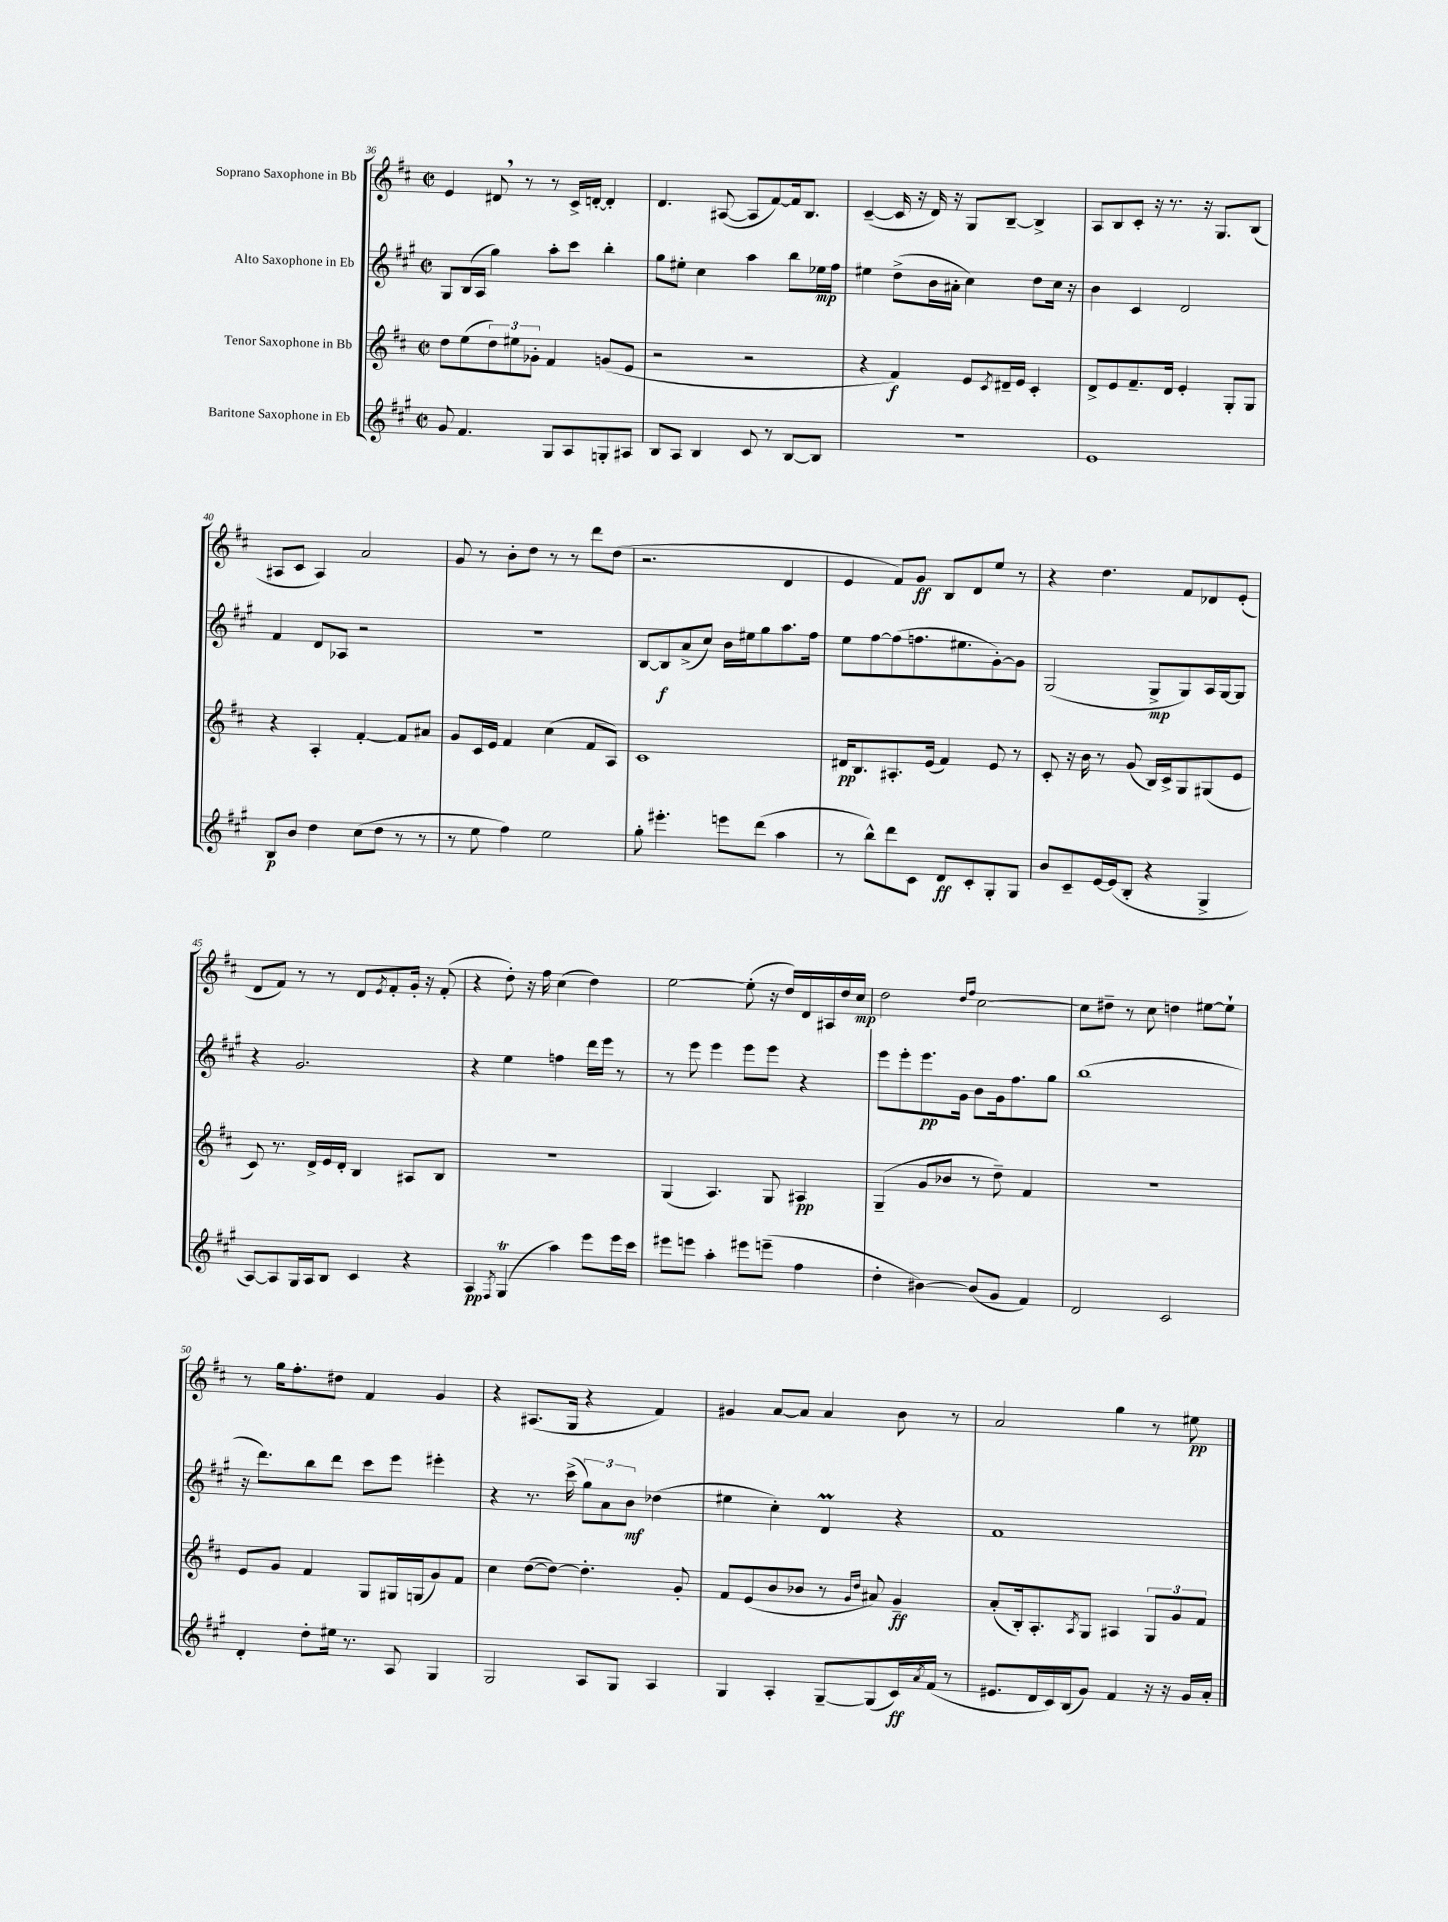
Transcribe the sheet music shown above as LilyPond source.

<<
\new StaffGroup <<
\new Staff = "s0" \with { instrumentName = "Soprano Saxophone in Bb" } {
    \clef treble \key d \major \defaultTimeSignature \time 2/2
    e'4 dis'8 \breathe r8 r8 cis'16-> d'16~-. d'4-. |
    d'4. ais8~( ais8 fis'8~) fis'16 b8. |
    cis'4~--( cis'16 r16 d'16) r16 g8 b8~-- b4-> |
    a8 b8 cis'8-. r16 r8. r16 g8. b8( |
    ais8 cis'8 ais4) a'2 |
    g'8 r8 b'8-. d''8 r8 r8 d'''8 d''8( |
    r2. d'4 |
    e'4 fis'8) g'8\ff b8 d'8 e''8 r8 |
    r4 d''4. fis'8 des'8 e'8-.( |
    d'8 fis'8) r8 r8 d'8 \acciaccatura { e'8 } fis'8-. g'16-. r16 fis'8-.( |
    r4 d''8-.) r16 fis''16 cis''4( d''4) |
    e''2~ e''8-.( r16 d''16) d'16 ais16 d''16 cis''16\mp |
    d''2 \grace { d''16 fis''16 } cis''2~ |
    cis''8 dis''8-- r8 cis''8 d''4 eis''8~ eis''8-! |
    r8 g''16 fis''8.-. dis''8 fis'4 g'4 |
    r4 ais8.( g16 r4 fis'4) |
    gis'4 a'8~ a'8 a'4 b'8 r8 |
    a'2 g''4 r8 eis''8\pp \bar "|." |
}
\new Staff = "s1" \with { instrumentName = "Alto Saxophone in Eb" } {
    \clef treble \key a \major \defaultTimeSignature \time 2/2
    gis8 b16( a16 gis''4) a''8-. cis'''8 b''4-. |
    gis''8 eis''8-. cis''4 a''4 b''8 ees''16\mp fis''16 |
    eis''4 d''8->( b'16 ais'16-. cis''4) d''8 cis''16 r16 |
    b'4 cis'4 d'2 |
    fis'4 d'8 aes8 r2 |
    R1 |
    b8~ b8\f a'8->( cis''8) b'16 eis''16 gis''8 a''8. fis''16 |
    e''8 fis''8~ fis''8( f''8. eis''8. gis'8~-.) gis'8 |
    gis2( gis8->\mp gis8) a16 gis16~ gis8 |
    r4 gis'2. |
    r4 e''4 f''4 d'''16 e'''16 r8 |
    r8 e'''8 e'''4 e'''8 e'''8 r4 |
    e'''8 e'''8-. e'''8.\pp gis'16 b'8 gis'16 fis''8. gis''8 |
    b''1( |
    r16 d'''8.) b''8 d'''8 cis'''8 e'''8 eis'''4-. |
    r4 r8. cis'''16->( \tuplet 3/2 { gis''8) a'8 b'8\mf } des''4( |
    eis''4 cis''4-.) d'4\prall r4 |
    fis'1 \bar "|." |
}
\new Staff = "s2" \with { instrumentName = "Tenor Saxophone in Bb" } {
    \clef treble \key d \major \defaultTimeSignature \time 2/2
    d''8 e''8( \tuplet 3/2 { d''8) eis''8 ges'8-. } fis'4 g'8( e'8 |
    r2 r2 |
    r4 fis'4\f) e'8 \acciaccatura { cis'8 } dis'16-- e'16 cis'4-. |
    d'8-> e'8 fis'8.-- d'16 e'4-. g8-. g8 |
    r4 a4-. fis'4~-. fis'8 ais'8 |
    g'8 cis'16 e'16 fis'4 cis''4( fis'8 a8) |
    cis'1 |
    dis'16\pp b8. ais8.-. e'16( fis'4) e'8 r8 |
    cis'8-. r16 b'16 r8 g'8( b16) cis'16-> g8 gis8( e'8 |
    cis'8) r8. d'16-> e'16 d'16-. b4 ais8 b8 |
    r1 |
    g4( a4.) g8 ais4\pp |
    g4--( g'8 bes'8 r8 d''8--) fis'4 |
    R1 |
    e'8 g'8 fis'4 g8 gis16 g16( g'8) fis'8 |
    cis''4 d''8~( d''8~) d''4.-. g'8-. |
    fis'8 e'8( b'8 bes'8 r8 \grace { g'16 d''16 } ais'8) g'4--\ff |
    a'8-.( b16-.) a8.-. \acciaccatura { a8 } g8 ais4 \tuplet 3/2 { g8 g'8 fis'8 } \bar "|." |
}
\new Staff = "s3" \with { instrumentName = "Baritone Saxophone in Eb" } {
    \clef treble \key a \major \defaultTimeSignature \time 2/2
    gis'8 fis'4. gis8 a8 g8-. ais8 |
    b8 a8 b4 cis'8 r8 b8~ b8 |
    R1 |
    e'1 |
    b8\p b'8 d''4 cis''8( d''8 r8 r8 |
    r8 e''8 fis''4) e''2 |
    gis''8-. eis'''4.-. e'''8 d'''8( a''4 |
    r8 b''8-^) d'''8 cis'8 d'8\ff cis'8-. gis8-. gis8 |
    b'8 cis'8-- e'16~ e'16( b8-. r4 gis4-> |
    a8~) a8 gis16 a16 b8 cis'4 r4 |
    a4\pp \acciaccatura { fis8 } gis4\trill( a''4) e'''8 e'''16 cis'''16 |
    eis'''8 e'''8 a''4-. eis'''8 e'''8--( fis''4 |
    d''4-. bis'4~) bis'8( gis'8 fis'4) |
    d'2 cis'2 |
    d'4-. d''8-. eis''16 r8. a8 gis4 |
    gis2 a8 gis8 a4 |
    gis4 a4-. gis8~-- gis8( cis'16\ff) \acciaccatura { a'8 } fis'16( r8 |
    eis'8. d'16 cis'16) b16( gis'8) fis'4 r16 r16 gis'16 a'16-. \bar "|." |
}
>>
>>
\layout { \context { \Score currentBarNumber = #36 } }
